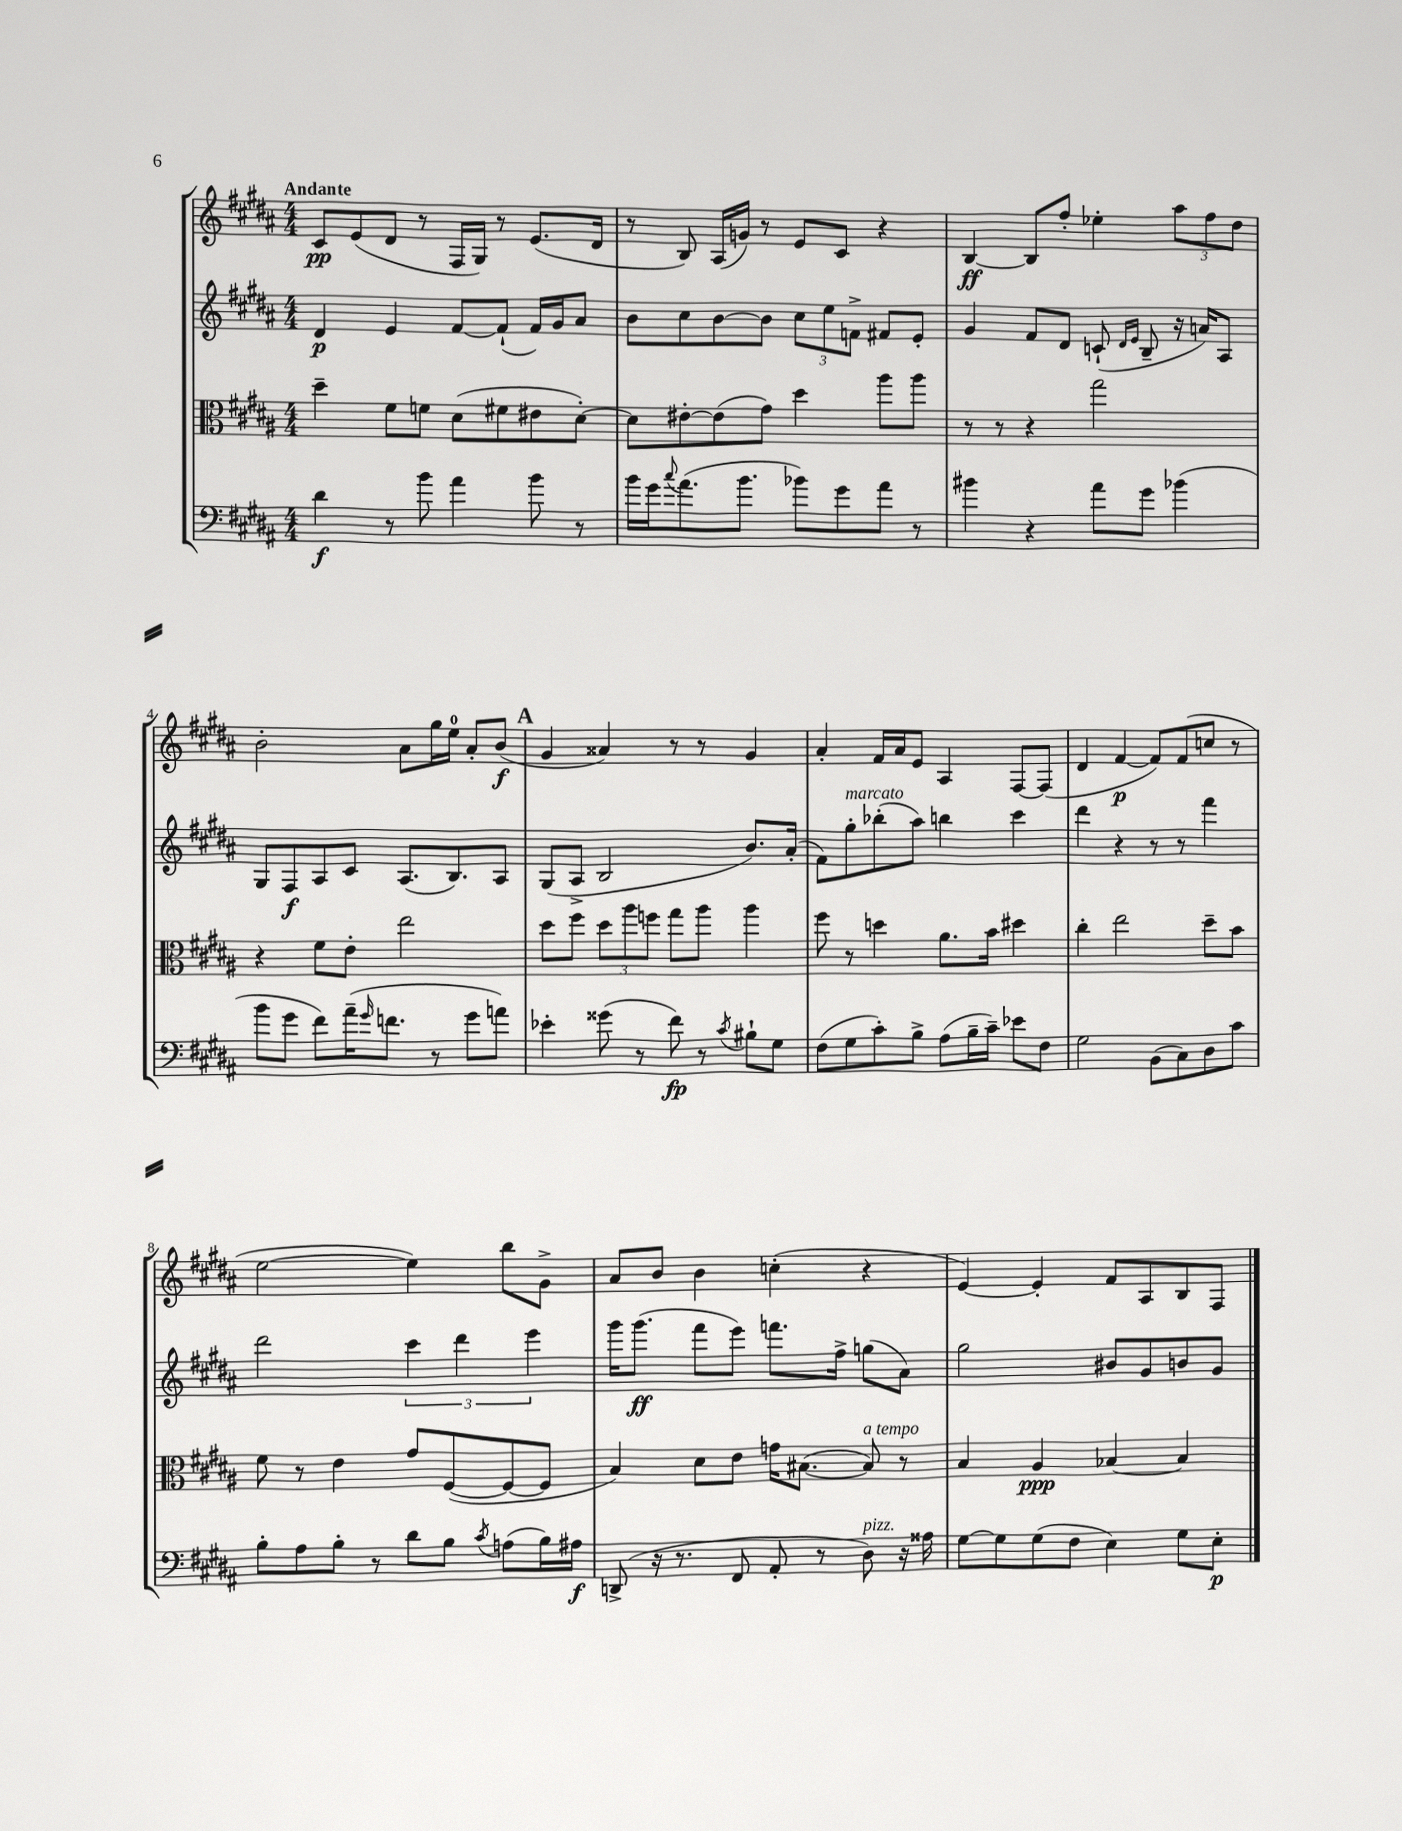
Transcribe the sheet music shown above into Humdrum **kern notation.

**kern	**kern	**kern	**kern
*staff4	*staff3	*staff2	*staff1
*clefF4	*clefC3	*clefG2	*clefG2
*k[f#c#g#d#a#]	*k[f#c#g#d#a#]	*k[f#c#g#d#a#]	*k[f#c#g#d#a#]
*M4/4	*M4/4	*M4/4	*M4/4
4d#	4dd#~	4d#	8c#
.	.	.	(8e
8r	8f#	4e	8d#
8b	8f	.	8r
4a#	(8d#	[8f#	16F#
.	.	.	16G#)
.	8f#	(8f#`]	8r
8b	8e#	16f#)	(8.e
.	.	16g#	.
8r	[8d#')	8a#	.
.	.	.	16d#
=	=	=	=
16b	8d#]	8b	8r
16g#	.	.	.
8qqcc#	.	.	.
(8.a#	[8e#'	8cc#	8B)
.	(8e#]	[8b	(16A#
8.b	.	.	16g)
.	8g#)	8b]	8r
8b-)	4dd#	12cc#	8e
.	.	12ee	.
8g#	.	.	8c#
.	.	12f^	.
8a#	8aa#	8f#	4r
8r	8aa#	8e'	.
=	=	=	=
4b#	8r	4g#	[4B
.	8r	.	.
4r	4r	8f#	8B]
.	.	8d#	8ff#'
8a#	2gg#	(8c`	4ee-'
.	.	16qqd#	.
.	.	16qqe	.
8g#	.	8B~	.
(4b-	.	16r	12aa#
.	.	16a)	.
.	.	.	12ff#
.	.	8A#	.
.	.	.	12dd#
=	=	=	=
8b	4r	8G#	2b'
8g#	.	8F#	.
8f#)	8f#	8A#	.
(16a#~	8e'	8c#	.
16qqg#	.	.	.
8.f	.	.	.
.	2ee	(8.A#	8a#
8r	.	.	16gg#
.	.	8.B)	16ee
8g#	.	.	8a#'
8a)	.	8A#	(8b
=	=	=	=
4e-'	8dd#	(8G#	4g#
.	8ff#	8A#^	.
(8g##	12dd#	2B	4a##)
.	12aa#	.	.
8r	.	.	.
.	12ff	.	.
8f#)	8gg#	.	8r
8r	8aa#	.	8r
8qc#	.	.	.
8B#`	4aa#	8.b)	4g#
8G#	.	.	.
.	.	(16a#'	.
=	=	=	=
(8F#	8ff#	8f#)	4a#'
8G#	8r	8gg#'	.
8c#')	4dd	(8bb-'	16f#
.	.	.	16a#
8B^	.	8aa#)	8e
(8A#	8.a#	4bb	4A#
16B~	.	.	.
16c#~)	16b	.	.
8e-	4dd#	4ccc#	[8F#
8F#	.	.	(8F#]
=	=	=	=
2G#	4cc#'	4ddd#	4d#
.	2ee	4r	[4f#
(8BB	.	8r	8f#])
8C#)	.	8r	(8f#
8D#	8dd#~	4fff#	8cc
8c#	8b	.	8r
=	=	=	=
8B'	8f#	2ddd#	[2ee
8A#	8r	.	.
8B'	4e	.	.
8r	.	.	.
8d#	8g#	6ccc#	4ee])
8B	([8F#	.	.
.	.	6ddd#	.
8qc#	.	.	.
(8A	8F#_	.	8bb
.	.	6eee	.
16B)	8F#]	.	8g#^
16A#	.	.	.
=	=	=	=
(8DD^	4B)	16ggg#	8a#
.	.	(8.ggg#	.
16r	.	.	8b
8.r	.	.	.
.	8d#	8fff#	4b
8FF#	8e	8eee)	.
8AA#'	16g	8.fff	(4cc'
.	([8.B#	.	.
8r	.	.	.
.	.	16ff#^	.
8D#)	8B#])	(8gg	4r
16r	8r	8a#)	.
16A##	.	.	.
=	=	=	=
[8G#	4B	2gg#	[4e)
8G#]	.	.	.
(8G#	4A#	.	4e']
8F#	.	.	.
4E)	[4B-	8b#	8f#
.	.	8g#	8A#
8G#	4B-]	8b	8B
8E'	.	8g#	8F#
==	==	==	==
*-	*-	*-	*-
